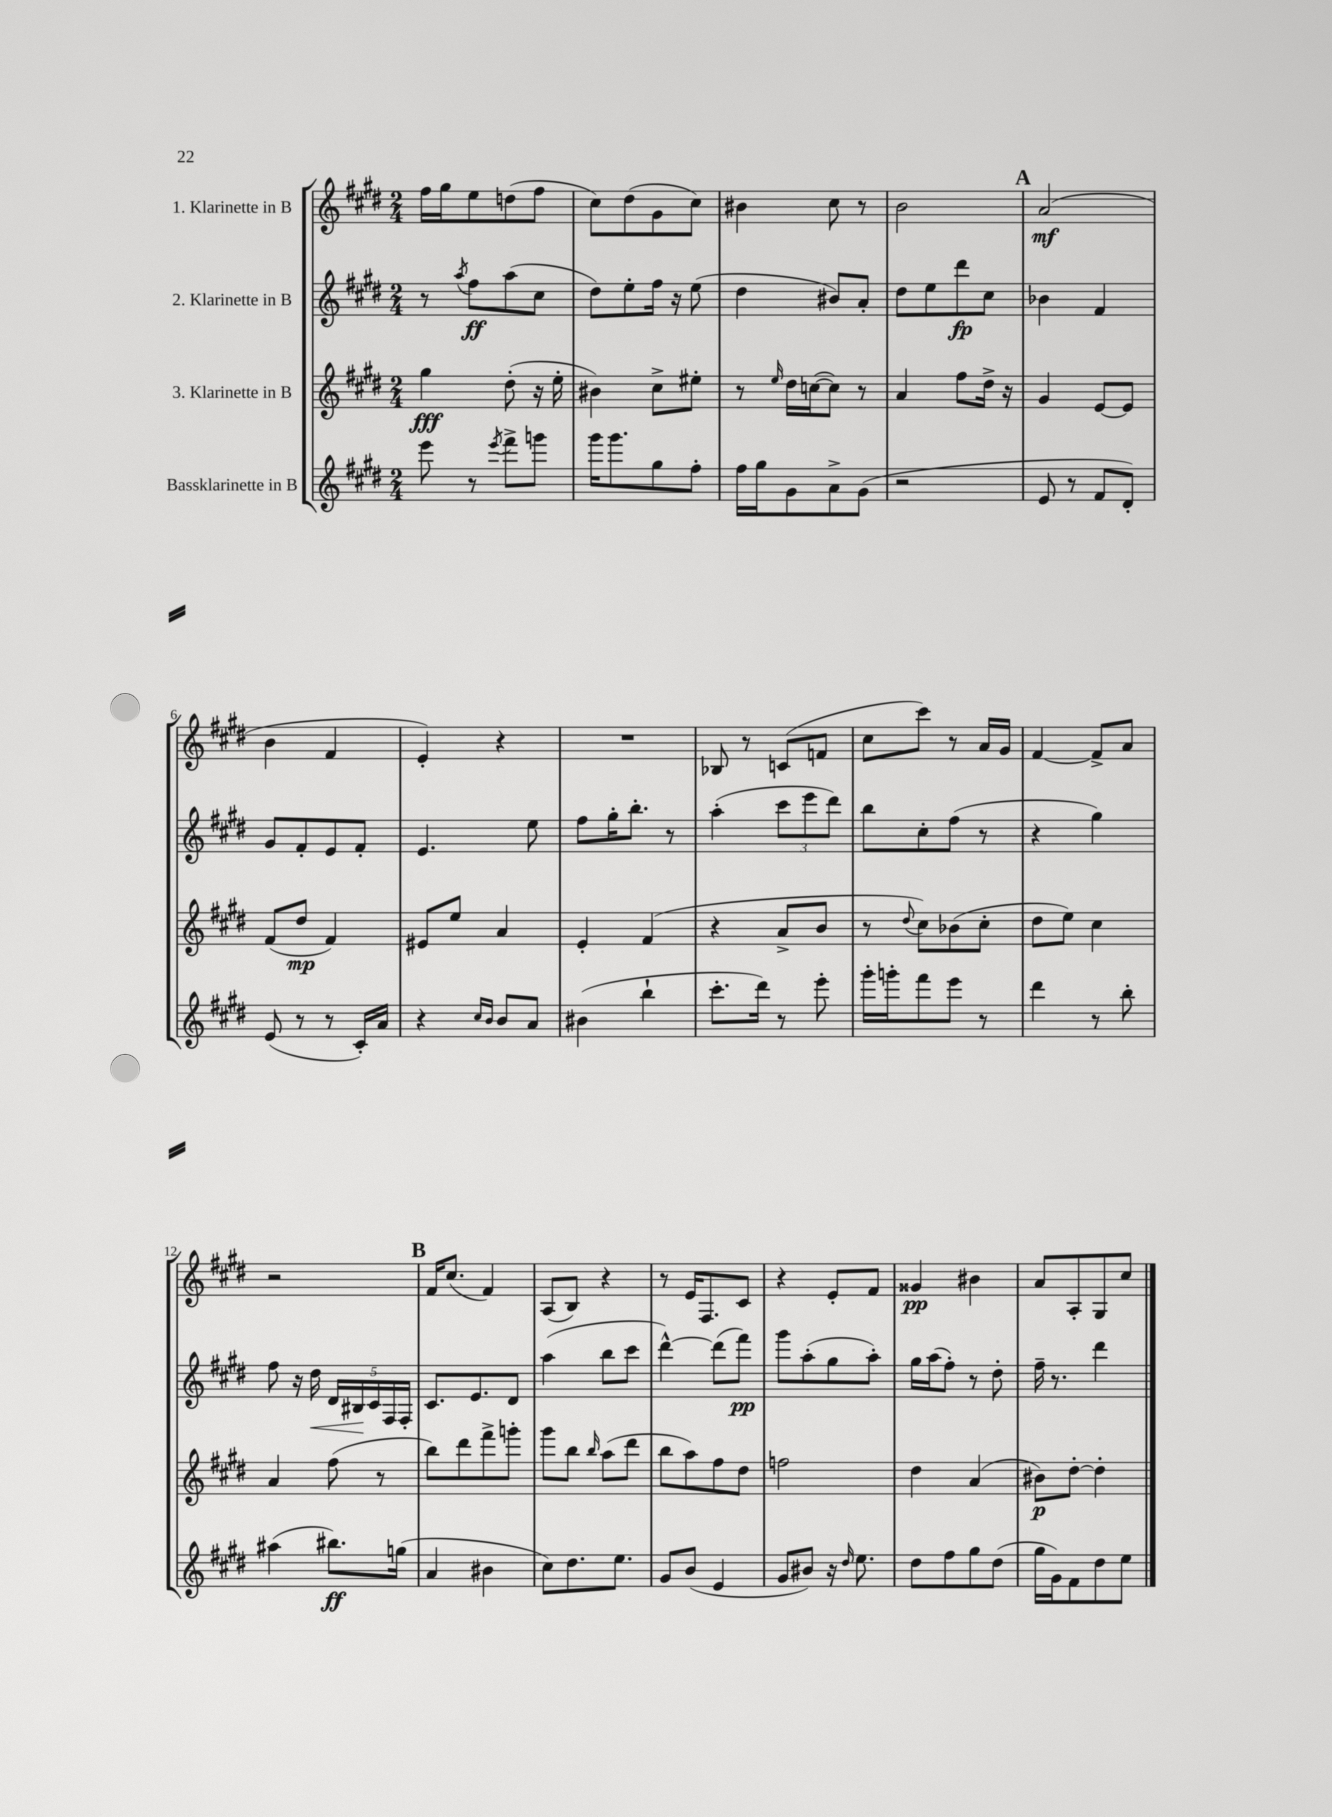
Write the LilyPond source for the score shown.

<<
\new StaffGroup <<
\new Staff = "s0" \with { instrumentName = "1. Klarinette in B" } {
    \clef treble \key e \major \numericTimeSignature \time 2/4
    \autoBeamOff fis''16[ gis''16 e''8 d''8( fis''8] |
    cis''8[) dis''8( gis'8 cis''8]) |
    bis'4 cis''8 r8 |
    b'2 |
    \mark \markup { \bold "A" } a'2\mf( |
    b'4 fis'4 |
    e'4-.) r4 |
    R2 |
    bes8 r8 c'8[( f'8] |
    cis''8[ cis'''8]) r8 a'16[ gis'16] |
    fis'4~ fis'8[-> a'8] |
    r2 |
    \mark \markup { \bold "B" } fis'16[ cis''8.]( fis'4) |
    a8[( b8]) r4 |
    r8 e'16[ fis8. cis'8] |
    r4 e'8[-. fis'8] |
    gisis'4\pp bis'4 |
    a'8[ a8-. gis8 cis''8] \bar "|." |
}
\new Staff = "s1" \with { instrumentName = "2. Klarinette in B" } {
    \clef treble \key e \major \numericTimeSignature \time 2/4
    \autoBeamOff r8 \acciaccatura { a''8 } fis''8[\ff a''8( cis''8] |
    dis''8[) e''8-. fis''16] r16 e''8( |
    dis''4 bis'8[) a'8]-. |
    dis''8[ e''8 dis'''8\fp cis''8] |
    \mark \markup { \bold "A" } bes'4 fis'4 |
    gis'8[ fis'8-. e'8 fis'8]-. |
    e'4. e''8 |
    fis''8[ gis''16-. b''8.]-. r8 |
    a''4-.( \tuplet 3/2 { cis'''8[ e'''8 dis'''8]) } |
    b''8[ cis''8-. fis''8]( r8 |
    r4 gis''4) |
    fis''8 r16 dis''16\< \tuplet 5/4 { dis'16[ bis16\! cis'16 fis16 fis16]-. } |
    \mark \markup { \bold "B" } cis'8.[ e'8. dis'8] |
    a''4( b''8[ cis'''8] |
    dis'''4~-^) dis'''8[( fis'''8]\pp) |
    gis'''8[ a''8-.( gis''8 a''8]-.) |
    gis''16[ a''16( fis''8]-.) r8 dis''8-. |
    fis''16-- r8. dis'''4 \bar "|." |
}
\new Staff = "s2" \with { instrumentName = "3. Klarinette in B" } {
    \clef treble \key e \major \numericTimeSignature \time 2/4
    \autoBeamOff gis''4\fff dis''8-.( r16 e''16-. |
    bis'4) cis''8[-> eis''8]-. |
    r8 \grace { e''16 } dis''16[ c''16~( c''8]) r8 |
    a'4 fis''8[ dis''16]-> r16 |
    \mark \markup { \bold "A" } gis'4 e'8[~ e'8] |
    fis'8[( dis''8]\mp fis'4) |
    eis'8[ e''8] a'4 |
    e'4-. fis'4( |
    r4 a'8[-> b'8] |
    r8 \appoggiatura { dis''8 } cis''8[) bes'8( cis''8]-. |
    dis''8[ e''8]) cis''4 |
    a'4 fis''8( r8 |
    \mark \markup { \bold "B" } b''8[) dis'''8 fis'''8-> g'''8]-. |
    gis'''8[ b''8] \grace { b''16 } a''8[( dis'''8] |
    b''8[ a''8) fis''8 dis''8] |
    f''2 |
    dis''4 a'4( |
    bis'8[\p) dis''8]~-. dis''4-. \bar "|." |
}
\new Staff = "s3" \with { instrumentName = "Bassklarinette in B" } {
    \clef treble \key e \major \numericTimeSignature \time 2/4
    \autoBeamOff e'''8 r8 \acciaccatura { e'''8 } fis'''8[-> g'''8] |
    gis'''16[ gis'''8. gis''8 fis''8]-. |
    fis''16[ gis''16 gis'8 a'8-> gis'8]( |
    r2 |
    \mark \markup { \bold "A" } e'8 r8 fis'8[ dis'8]-.) |
    e'8( r8 r8 cis'16[-.) a'16] |
    r4 \grace { cis''16[ b'16] } b'8[ a'8] |
    bis'4( b''4-! |
    cis'''8.[-. dis'''16]) r8 e'''8-. |
    gis'''16[-. g'''16-. fis'''8 e'''8] r8 |
    dis'''4 r8 b''8-. |
    ais''4( bis''8.[\ff) g''16]( |
    \mark \markup { \bold "B" } a'4 bis'4 |
    cis''8[) dis''8. e''8.] |
    gis'8[ b'8]( e'4 |
    gis'8[ bis'8]) r16 \grace { dis''16 } e''8. |
    dis''8[ fis''8 gis''8 dis''8]( |
    gis''16[ gis'16) fis'8 dis''8 e''8] \bar "|." |
}
>>
>>
